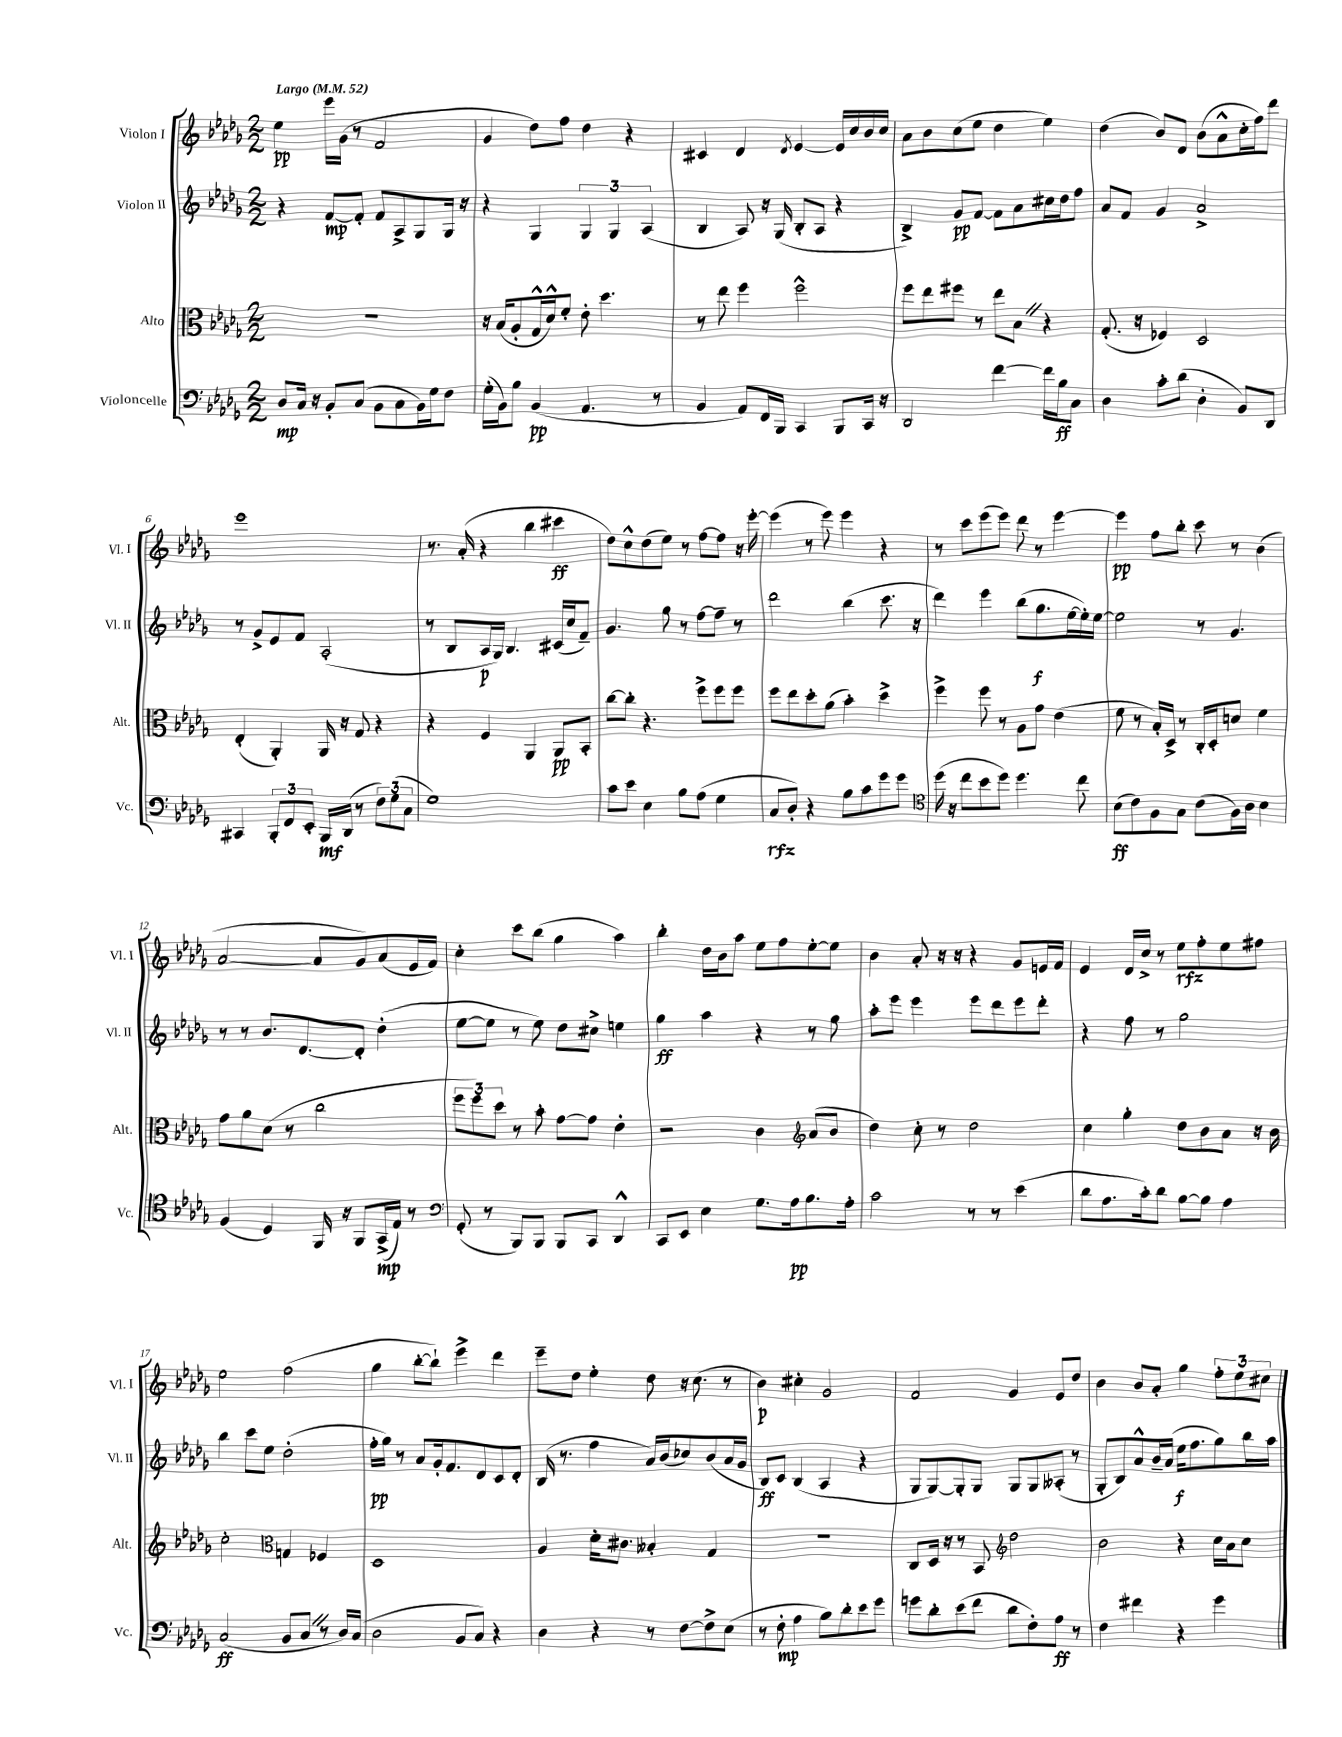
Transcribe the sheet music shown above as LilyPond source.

<<
\new StaffGroup <<
\new Staff = "s0" \with { instrumentName = "Violon I" shortInstrumentName = "Vl. I" } {
    \clef treble \key des \major \numericTimeSignature \time 2/2 \tempo "Largo" 4 = 52
    ees''4\pp ees'''16 ges'16( r8 f'2 |
    ges'4 des''8) f''8 des''4 r4 |
    cis'4 des'4 \acciaccatura { des'8 } ees'4~ ees'16 c''16 bes'16 c''16 |
    aes'8 bes'8 c''8( ees''8 des''4 ees''4) |
    des''4( bes'8) des'8 bes'8( aes'8-^ c''16-. f''16) des'''8 |
    ees'''1 |
    r8. aes'16-.( r4 bes''4 cis'''4\ff |
    des''8) c''8-^ des''8( ees''8) r8 f''8~ f''8 r16 ees'''16~-. |
    ees'''4( r8 ees'''8) ees'''4 r4 |
    r8 c'''8 ees'''8( ees'''8) des'''8 r8 ees'''4~ |
    ees'''4\pp f''8 bes''8-. c'''8 r8 bes'4( |
    aes'2~ aes'8 ges'8) aes'8( ees'16 f'16) |
    c''4-. c'''8 bes''8( ges''4 aes''4) |
    bes''4-. des''16 bes'16 aes''8 ees''8 f''8 ees''8~-. ees''8 |
    bes'4 aes'8-. r16 r16 r4 ges'8 e'16 f'16 |
    ees'4 des'16 c''16-> r8 ees''8\rfz f''8-. ees''8 fis''8 |
    ees''2 f''2( |
    ges''4 bes''8~-. bes''8-!) ees'''4-> des'''4 |
    ees'''8-- des''8 ees''4-. des''8 r16 c''8.( r8 |
    bes'4\p) cis''4-. ges'2 |
    f'2 ges'4 ees'8 des''8 |
    bes'4 bes'8 aes'8-. ges''4 \tuplet 3/2 { f''8-. ees''8 cis''8 } \bar "|." |
}
\new Staff = "s1" \with { instrumentName = "Violon II" shortInstrumentName = "Vl. II" } {
    \clef treble \key des \major \numericTimeSignature \time 2/2
    r4 f'8~\mp f'8-. f'8 aes8-> ges8 ges16 r16 |
    r4 ges4 \tuplet 3/2 { ges4 ges4 aes4( } |
    bes4 aes8) r16 ges16( bes8-. aes8 r4 |
    bes4->) ges'8\pp f'8~ f'8 aes'8 cis''16 des''16 f''8 |
    aes'8 f'8 ges'4 aes'2-> |
    r8 ges'8-> ees'8 f'8 aes2-.( |
    r8 bes8 aes16\p ges16) bes4. cis'16( c''16 f'8--) |
    ges'4. ges''8 r8 f''8~ f''8-- r8 |
    des'''2 bes''4( c'''8. r16 |
    des'''4) ees'''4 bes''8( ges''8.\f ees''16~ ees''16-.) ees''16~ |
    ees''2 r8 ges'4. |
    r8 r8 bes'8. des'8.~ des'8-. des''4-.( |
    ees''8~ ees''8 r8 ees''8) des''8 cis''8-> e''4 |
    ges''4\ff aes''4 r4 r8 ges''8 |
    aes''8-. ees'''8 ees'''4 ees'''8 des'''8 ees'''8 des'''8-. |
    r4 f''8 r8 ges''2 |
    bes''4 c'''8 ees''8 des''2-.( |
    f''16-.\pp ges''16) r8 aes'8 ges'16-. f'8. des'8 c'8 des'8-. |
    bes16( r8. f''4 aes'16) bes'16( ces''8) bes'8( aes'16 ges'16 |
    bes8\ff) c'8 bes4( aes4 r4 |
    ges8 ges8~) ges8-. ges8 ges8 ges8 aeses8-.( r8 |
    ges8-. bes8) aes'8-^ bes'16-- aes'16( ees''16\f f''8. ges''8) bes''16 aes''16 \bar "|." |
}
\new Staff = "s2" \with { instrumentName = "Alto" shortInstrumentName = "Alt." } {
    \clef alto \key des \major \numericTimeSignature \time 2/2
    r1 |
    r16 bes16( aes8-. ges16-^ des'16-^) f'8-. ees'8-. des''4. |
    r8 ees''8 f''4 f''2-^ |
    f''8 ees''8 fis''8 r8 ees''8 bes8 \once \override BreathingSign.text = \markup { \musicglyph "scripts.caesura.straight" } \breathe r4 |
    ges8.-.( r16 fes4) des2 |
    ees4-.( aes,4-.) aes,16 r16 ges8 r4 |
    r4 f4 aes,4 aes,8\pp bes,8-. |
    c''8~ c''8-. r4. f''8-> f''8 f''8 |
    f''8 ees''8 des''8-. aes'8( bes'4-.) des''4-> |
    f''4-> f''8 r8 aes8 ges'8 ees'4( |
    f'8 r8 bes16-.) des16-> r8 c16-. des16-. d'8 f'4 |
    ges'8 aes'8 des'8( r8 c''2 |
    \tuplet 3/2 { f''8 f''8) des''8 } r8 bes'8-. ges'8~ ges'8 ees'4-. |
    r2 c'4 \clef treble aes'8( bes'8 |
    des''4) c''8-. r8 des''2 |
    c''4 ges''4-. des''8 bes'8 aes'8 r16 bes'16 |
    c''2-. \clef alto g4 fes4 |
    des1 |
    aes4 des'16-. cis'8. beses4-. ges4 |
    R1 |
    c8 des16 r16 r8 bes,8 \clef treble des''2 |
    bes'2 r4 c''16 aes'16 c''8 \bar "|." |
}
\new Staff = "s3" \with { instrumentName = "Violoncelle" shortInstrumentName = "Vc." } {
    \clef bass \key des \major \numericTimeSignature \time 2/2
    des8\mp c16 r16 bes,8-. c8( bes,8 c8 bes,16) ges16 f8 |
    ges16-.( bes,16) bes8 bes,4\pp( aes,4. r8 |
    bes,4 aes,8) f,16 bes,,16 c,4 bes,,8 c,16 r16 |
    des,2 f'4~ f'16 bes16\ff c8 |
    des4 c'8-. des'8( des4-. bes,8) des,8 |
    cis,4 \tuplet 3/2 { bes,,8-. f,8 ees,8-. } bes,,16\mf des,16( r8 \tuplet 3/2 { f8) ges8( c8 } |
    ges1) |
    c'8 ees'8 ees4 bes8 aes8( ges4 |
    c8\rfz des8-.) r4 bes8 c'8 ges'8 ges'8 |
    \clef tenor des''16( r16 c''8 bes'8 des''8) des''4. c''8 |
    bes8\ff( c'8) f8 ges8 c'8( f16) aes16 bes4 |
    f4( des4) f,16 r16 f,8 ges,16->\mp( ees16) r8 |
    \clef bass ges,8-.( r8 bes,,8) bes,,8 bes,,8 c,8 des,4-^ |
    c,8 ees,8 ees4 ges8. aes16\pp bes8. aes16-. |
    c'2 r8 r8 ees'4( |
    des'8 aes8. c'16-.) des'8 bes8~ bes8 aes4 |
    c2\ff( bes,8 c8 \once \override BreathingSign.text = \markup { \musicglyph "scripts.caesura.straight" } \breathe r8 des16) c16( |
    des2 bes,8 c8) r4 |
    des4 r4 r8 f8~ f8-> ees8( |
    r8 f8-.\mp aes4 bes8) des'8-. ees'8 ges'8 |
    g'8 des'8-. ees'8( f'8 des'8 f8-.) aes8\ff r8 |
    f4 fis'4 r4 ges'4 \bar "|." |
}
>>
>>
